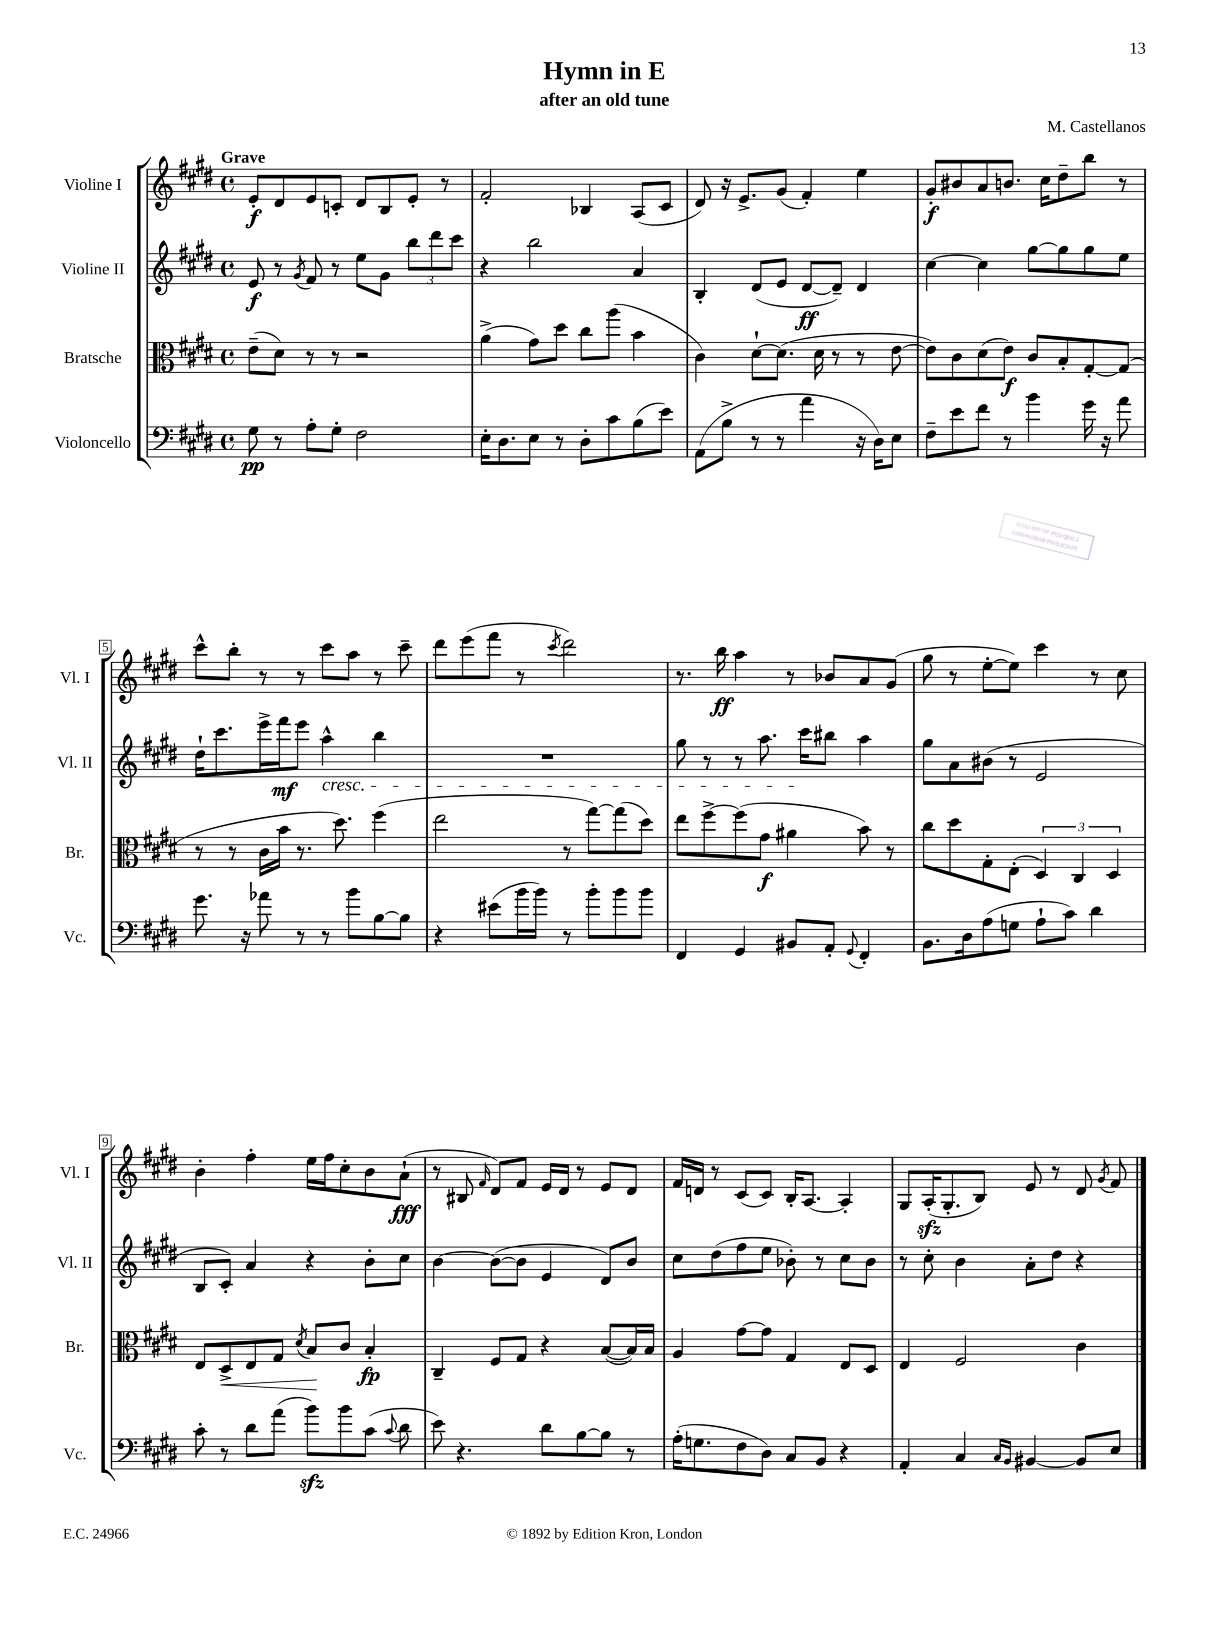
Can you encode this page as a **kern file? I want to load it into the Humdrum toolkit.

**kern	**kern	**kern	**kern
*staff4	*staff3	*staff2	*staff1
*clefF4	*clefC3	*clefG2	*clefG2
*k[f#c#g#d#]	*k[f#c#g#d#]	*k[f#c#g#d#]	*k[f#c#g#d#]
*M4/4	*M4/4	*M4/4	*M4/4
*met(c)	*met(c)	*met(c)	*met(c)
8G#	(8e~	8e	8e'
8r	8d#)	8r	8d#
.	.	8qg#	.
8A'	8r	8f#	8e
8G#'	8r	8r	8c'
2F#	2r	8ee	8d#
.	.	8g#	8B
.	.	12bb	8e'
.	.	12ddd#	.
.	.	.	8r
.	.	12ccc#	.
=	=	=	=
16E'	(4a^	4r	2f#'
8.D#	.	.	.
8E	8g#)	2bb	.
8r	8dd#	.	.
8D#'	8cc#	.	4B-
8c#	(8aa	.	.
(8B	4b	4a	(8A
8e)	.	.	8c#
=	=	=	=
(8AA	4c#)	4B'	8d#)
8B^	.	.	16r
.	.	.	8.e^
8r	[8d#`	(8d#	.
8r	(8.d#]	8e	(8g#
4a	.	[8d#	4f#')
.	16d#	.	.
.	8r	8d#~])	.
16r	8r	4d#	4ee
16D#)	.	.	.
8E	[8e	.	.
=	=	=	=
8F#~	8e])	[4cc#	8g#'
8e	8c#	.	8b#
8f#	(8d#	4cc#]	8a
8r	8e)	.	8.b
4b	8c#	[8gg#	.
.	.	.	16cc#
.	8B'	8gg#]	8dd#~
16g#	[8G#'	8gg#	8bb
16r	.	.	.
8a	(8G#]	8ee	8r
=	=	=	=
8.g#	8r	16dd#`	8ccc#^^
.	.	8.ccc#	.
.	8r	.	8bb'
16r	.	.	.
8a-	16c#	16eee^	8r
.	16b	16fff#	.
8r	8.r	8eee	8r
8r	.	4aa^^	8ccc#
.	8.dd#)	.	.
8b	.	.	8aa
[8B	(4ff#	4bb	8r
8B]	.	.	8ccc#~
=	=	=	=
4r	2ee	1r	8ddd#
.	.	.	(8eee
(8e#	.	.	8fff#
16b	.	.	8r
16b)	.	.	.
.	.	.	8qccc#
8r	8r	.	2ddd#)
8b'	[8gg#)	.	.
8b	(8gg#]	.	.
8b	8dd#)	.	.
=	=	=	=
4FF#	8ee	8gg#	8.r
.	[8ff#^	8r	.
.	.	.	16bb
4GG#	(8ff#]	8r	4aa
.	8g#	8.aa	.
8BB#	4a#	.	8r
.	.	16ccc#	.
8AA'	.	8bb#	8b-
8qqGG#	.	.	.
4FF#'	8b)	4aa	8a
.	8r	.	(8g#
=	=	=	=
8.BB	8cc#	8gg#	8gg#
.	8dd#	8a	8r
16D#	.	.	.
(8A	8G#'	(8b#	[8ee'
8G	(8E'	8r	8ee])
8A`	6D#)	2e	4ccc#
8c#)	.	.	.
.	6C#	.	.
4d#	.	.	8r
.	6D#	.	.
.	.	.	8cc#
=	=	=	=
8c#'	8E	8B	4b'
8r	8D#^	8c#')	.
8d#	8E	4a	4ff#'
(8a	8G#	.	.
.	8qd#	.	.
8b)	8B	4r	16ee
.	.	.	16ff#
8b	8c#	.	8cc#'
(8c#	4B'	8b'	8b
8qqc#	.	.	.
8d#	.	8cc#	(8a`
=	=	=	=
8e)	4C#~	[4b	8r
4.r	.	.	8B#
.	.	.	16qqf#
.	8F#	(8b_	8d#)
.	8G#	8b]	8f#
8d#	4r	4e	16e
.	.	.	16d#
[8B	.	.	8r
8B]	([8B	8d#)	8e
8r	16B])	8b	8d#
.	16B	.	.
=	=	=	=
(16A'	4A	8cc#	16f#
8.G	.	.	16d
.	.	(8dd#	8r
8F#	[8g#	8ff#	(8c#
8D#)	8g#]	8ee	8c#)
8C#	4G#	8b-')	16B'
.	.	.	[8.A
8BB	.	8r	.
4r	8E	8cc#	4A']
.	8D#	8b-	.
=	=	=	=
4AA'	4E	8r	8G#
.	.	8cc#'	(16A'
.	.	.	8.G#'
4C#	2F#	4b	.
.	.	.	8B)
16qqC#	.	.	.
16qqBB	.	.	.
[4BB#	.	8a'	8e
.	.	8dd#	8r
8BB#]	4c#	4r	8d#
.	.	.	8qg#
8E	.	.	8f#
==	==	==	==
*-	*-	*-	*-
